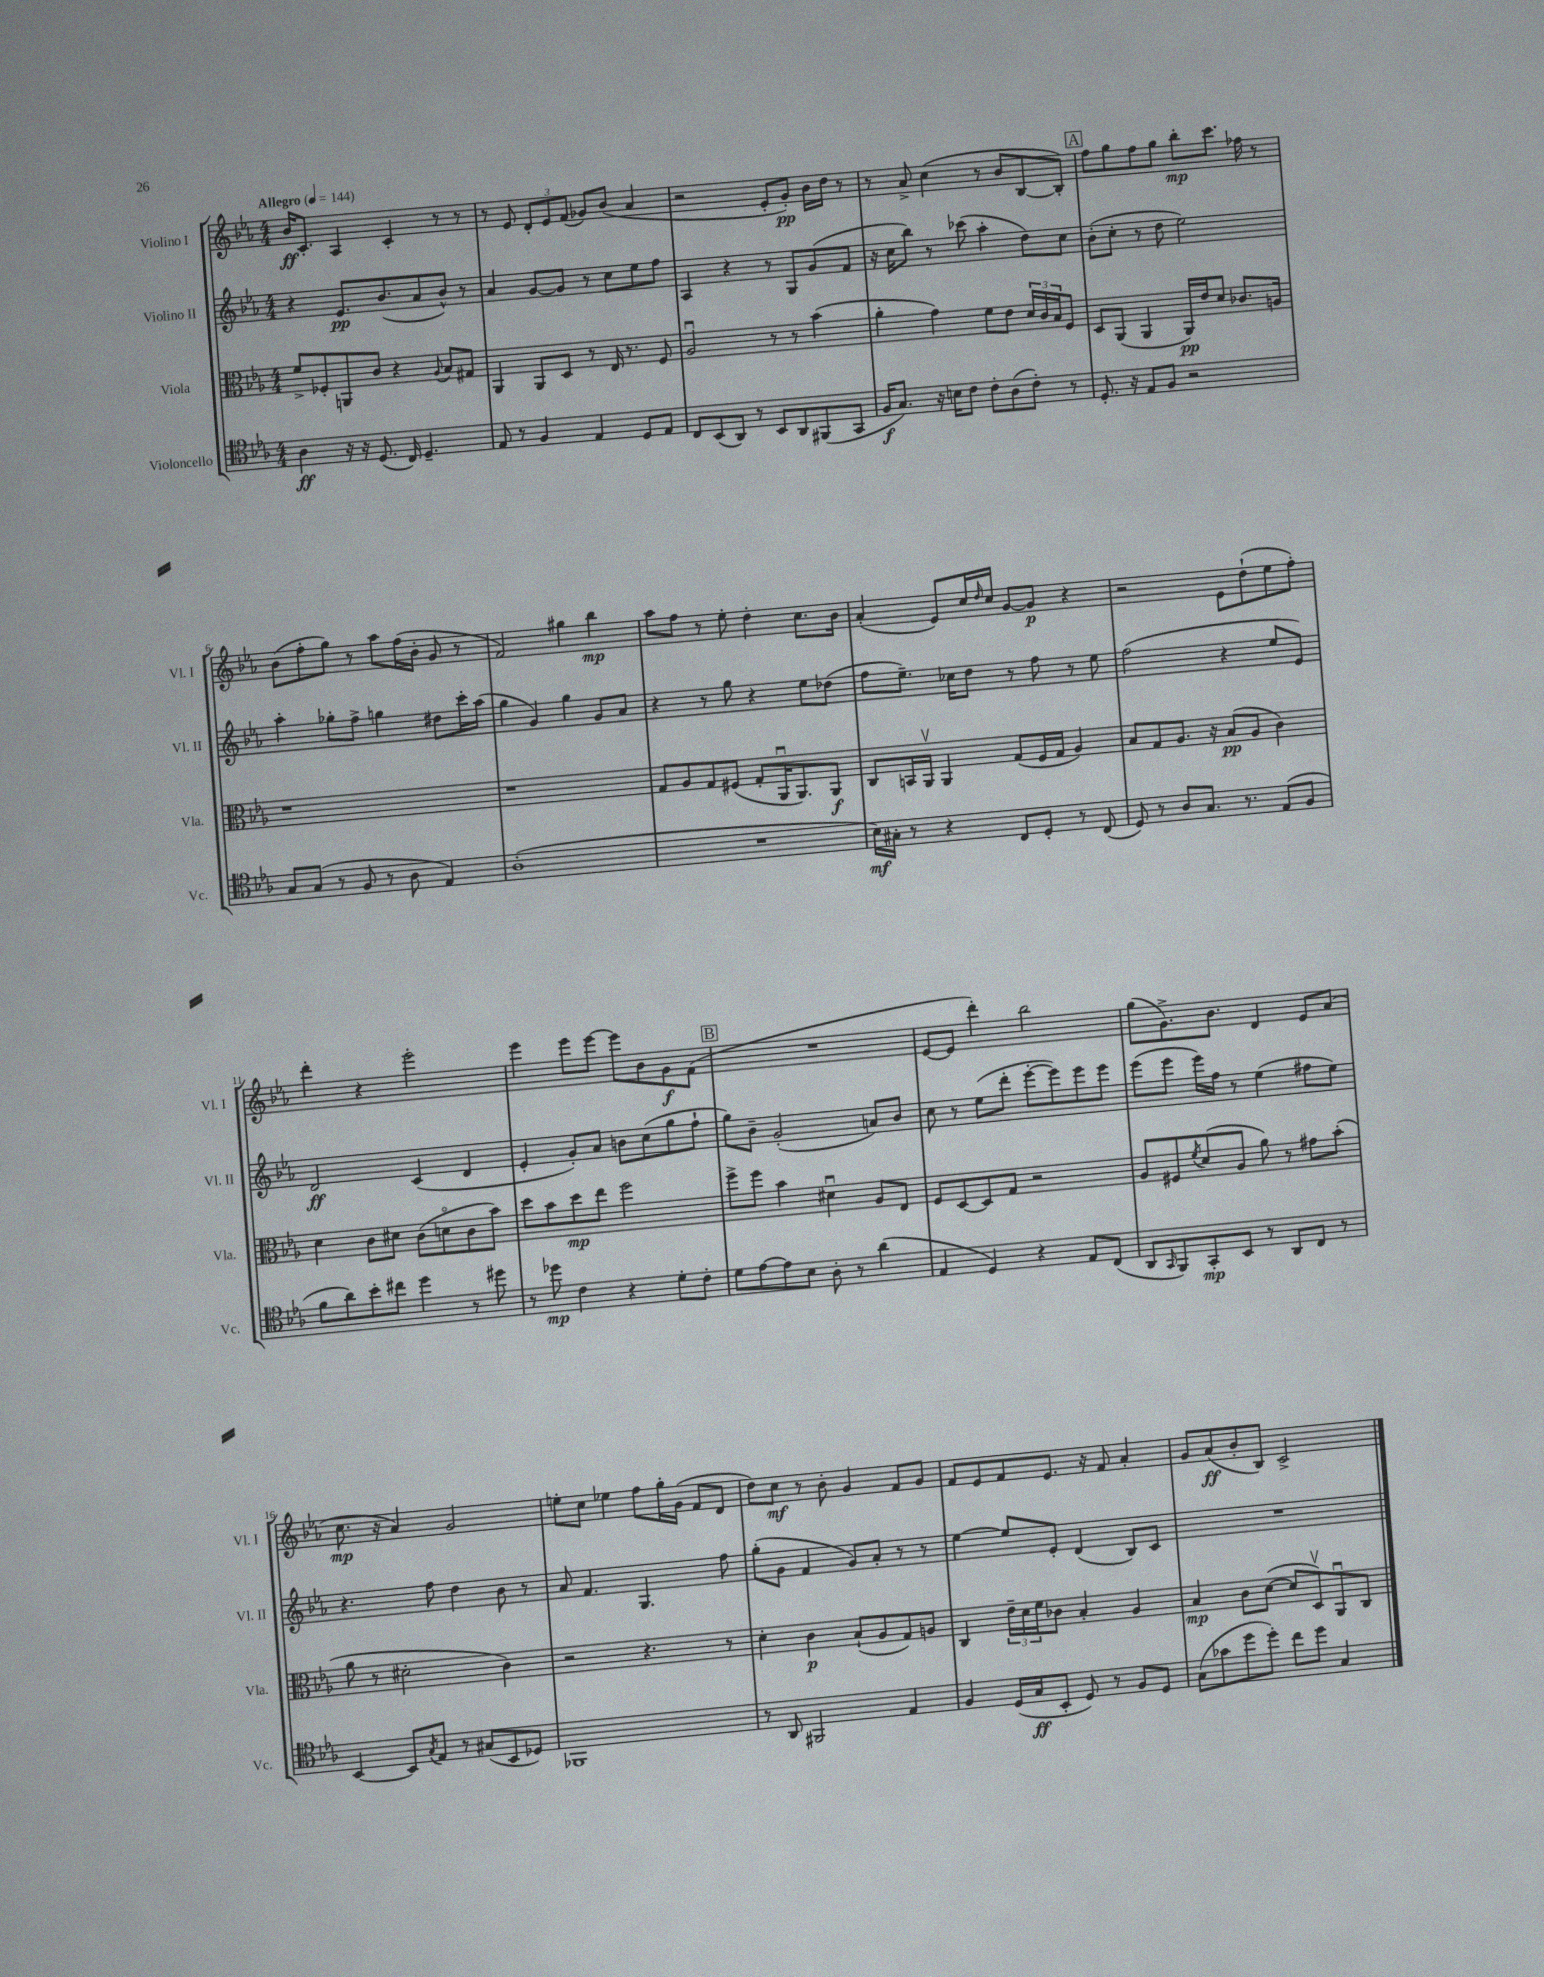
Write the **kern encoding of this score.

**kern	**kern	**kern	**kern
*staff4	*staff3	*staff2	*staff1
*clefC4	*clefC3	*clefG2	*clefG2
*k[b-e-a-]	*k[b-e-a-]	*k[b-e-a-]	*k[b-e-a-]
*M4/4	*M4/4	*M4/4	*M4/4
*MM144	*MM144	*MM144	*MM144
4A-	8f^	4r	16b-
.	.	.	8.c'
.	8F-'	.	.
16r	8AA	8.e-	4A-
16r	.	.	.
(8.D	8c	.	.
.	.	(8.b-	.
.	4r	.	4c'
16C)	.	.	.
4.D~	.	8a-	.
.	8qqA-	.	.
.	8B-	8b-^^)	8r
.	8G#	8r	8r
=	=	=	=
8E-	4AA-	4a-	8r
8r	.	.	8e-
4F	8AA-	[8g	12d'
.	.	.	12e-
.	8D	8g]	.
.	.	.	(12f
4E-	8r	8r	8g-)
.	16E-	8cc	(8b-
.	8.r	.	.
8D	.	8ee-	4a-
8E-	8F	8ff	.
=	=	=	=
8C	2A-u	4A-	2r
(8BB-	.	.	.
8AA-)	.	4r	.
8r	.	.	.
8BB-	8r	8r	8e-'
8AA-	8r	8G	8g')
(8FF#	(4b-	(8g	16b-
.	.	.	16dd
8GG	.	8f	8r
=	=	=	=
16F	4a-'	16r	8r
8.G)	.	16cc	.
.	.	8bb-)	8a-^
16r	4g)	8r	(4cc
16B	.	.	.
8c	.	(8ccc-	.
8c'	8f	4aa-'	8r
(8A-	8e-	.	8b-
8c')	24d	8dd)	[8B-
.	24c	.	.
.	24B-	.	.
8r	8F	8cc	8B-'])
=	=	=	=
8.D'	8D	(8b-'	8ff
.	(8AA-	8cc'	8gg
16r	.	.	.
8E-	4AA-	8r	8ff
8F	.	8dd	8gg
2r	16AA-)	2ee-)	8bb-'
.	16e-	.	.
.	8d	.	8.ccc
.	8.c-	.	.
.	.	.	16ff-
.	.	.	8r
.	16A	.	.
=	=	=	=
8G	1r	4aa-'	(8b-
(8G	.	.	8ff'
8r	.	8gg-'	8gg)
8F	.	8ff^	8r
8r	.	4gg	8aa-
8A-	.	.	(16ff
.	.	.	16b-'
4E-)	.	8dd#	8g
.	.	16ccc'	8r
.	.	(16aa-	.
=	=	=	=
(1A-'	1r	4gg	2f)
.	.	4g)	.
.	.	4gg	4gg#
.	.	8g	4bb-
.	.	8a-	.
=	=	=	=
1r	8G	4r	8aa-
.	8A-	.	8ff
.	8G	8r	8r
.	(8F#	8gg	8ee-'
.	8G'	4r	4dd'
.	16AA-u	.	.
.	8.AA-)	.	.
.	.	8ee-	8.cc
.	8AA-	(8dd-	.
.	.	.	16b-
=	=	=	=
16B-)	8C	8ff	(4a-'
16G#'	.	.	.
8r	16BB	8.ee-~)	.
.	16AA-v	.	.
4r	4AA-	.	8e-)
.	.	16cc-	.
.	.	8dd	16cc
.	.	.	16qqdd
.	.	.	16cc
8C	(8G	8r	[8g
8D'	16F	8ff	8g]
.	16G	.	.
8r	4A-)	8r	4r
(8C	.	8ee-	.
=	=	=	=
8D)	8B-	(2ff	2r
8r	8G	.	.
8A-	8.A-	.	.
8.G	.	.	.
.	16r	.	.
.	(8B-	4r	8e-
8.r	.	.	.
.	8A-	.	(8dd`
(8E-	4c)	8ee-	8ee-
8F	.	8e-)	8ff')
=	=	=	=
8f	4d	2d	4ddd'
8a-)	.	.	.
8b-'	8c	.	4r
8cc#	8d#	.	.
4dd	(8c	(4c	2eee-'
.	8do	.	.
8r	8c	4d	.
8dd#	8b-)	.	.
=	=	=	=
8r	8dd	4e-'	4eee-
8dd-	8b-	.	.
4c	8dd	8g')	8eee-
.	8ee-	8a-	[8eee-
4r	2ff	8b	8eee-]
.	.	(8cc	8b-
8d'	.	8gg	8g
8c'	.	8ff`	(8f
=	=	=	=
8d	8ff^	8gg)	1r
[8e-	8ff	8b-~	.
8e-]	4b-	(2g'	.
8B-	.	.	.
8A-'	4d#u	.	.
8r	.	.	.
(4a-	8A-	8a)	.
.	8E-	8b-	.
=	=	=	=
4E-	8F	8cc	[8e-
.	[8D	8r	8e-]
4D)	8D]	(8ee-	4ddd')
.	8G	8ddd'	.
4r	2r	[8eee-'	2bb-
.	.	8eee-])	.
8E-	.	8eee-	.
(8C	.	8eee-	.
=	=	=	=
8AA-	8A-	(8eee-	(8gg
16qqGG	.	.	.
8FF)	8F#	8eee-	8.g^)
.	8qf	.	.
8GG'	(8d	16eee-)	.
.	.	16ff	8.b-
8BB-	8A-	8r	.
8r	8a-)	(4ee-	4d
8AA-	8r	.	.
8C	8g#	8ff#	8e-
8r	(8b-'	8ee-)	(8a-
=	=	=	=
[4BB-	8a-	4.r	8.cc
.	8r	.	.
.	.	.	16r
8BB-]	2d#'	.	4a-)
8qG	.	.	.
8E-	.	8ff	.
8r	.	4dd	2g
(8G#	.	.	.
8BB-	4c)	8b-	.
8D-)	.	8r	.
=	=	=	=
1FF-	2r	8a-	8ee'
.	.	4.f	8cc
.	.	.	4ee-
.	4.r	4.G	8ff
.	.	.	16gg'
.	.	.	(16g
.	.	.	8f
.	8r	8ff	8d
=	=	=	=
8r	4d'	(8gg'	8dd)
8AA-	.	8g	8cc
2FF#	4c	4f	8r
.	.	.	8b-'
.	(8B-`	8g)	4g
.	8A-	8a-'	.
4E-	8G)	8r	8f
.	8A	8r	8g
=	=	=	=
4F	4C	[4ee-	8f
.	.	.	8e-
(16D	24e-~	8ee-]	8f
.	24d	.	.
16G	.	.	.
.	24f	.	.
8BB-'	8c-	8e-'	8.e-
8D)	4B-'	(4d	.
.	.	.	16r
8r	.	.	8f
8F	4A-	8B-)	4a-'
8D	.	8c	.
=	=	=	=
(8G	4B-	1r	8g
8g-	.	.	(8a-
8dd	8c	.	8b-'
8dd')	([8d	.	8B-)
8cc	8d]	.	2c^
8dd	8Dv)	.	.
4G	8AA-u	.	.
.	8C	.	.
==	==	==	==
*-	*-	*-	*-
